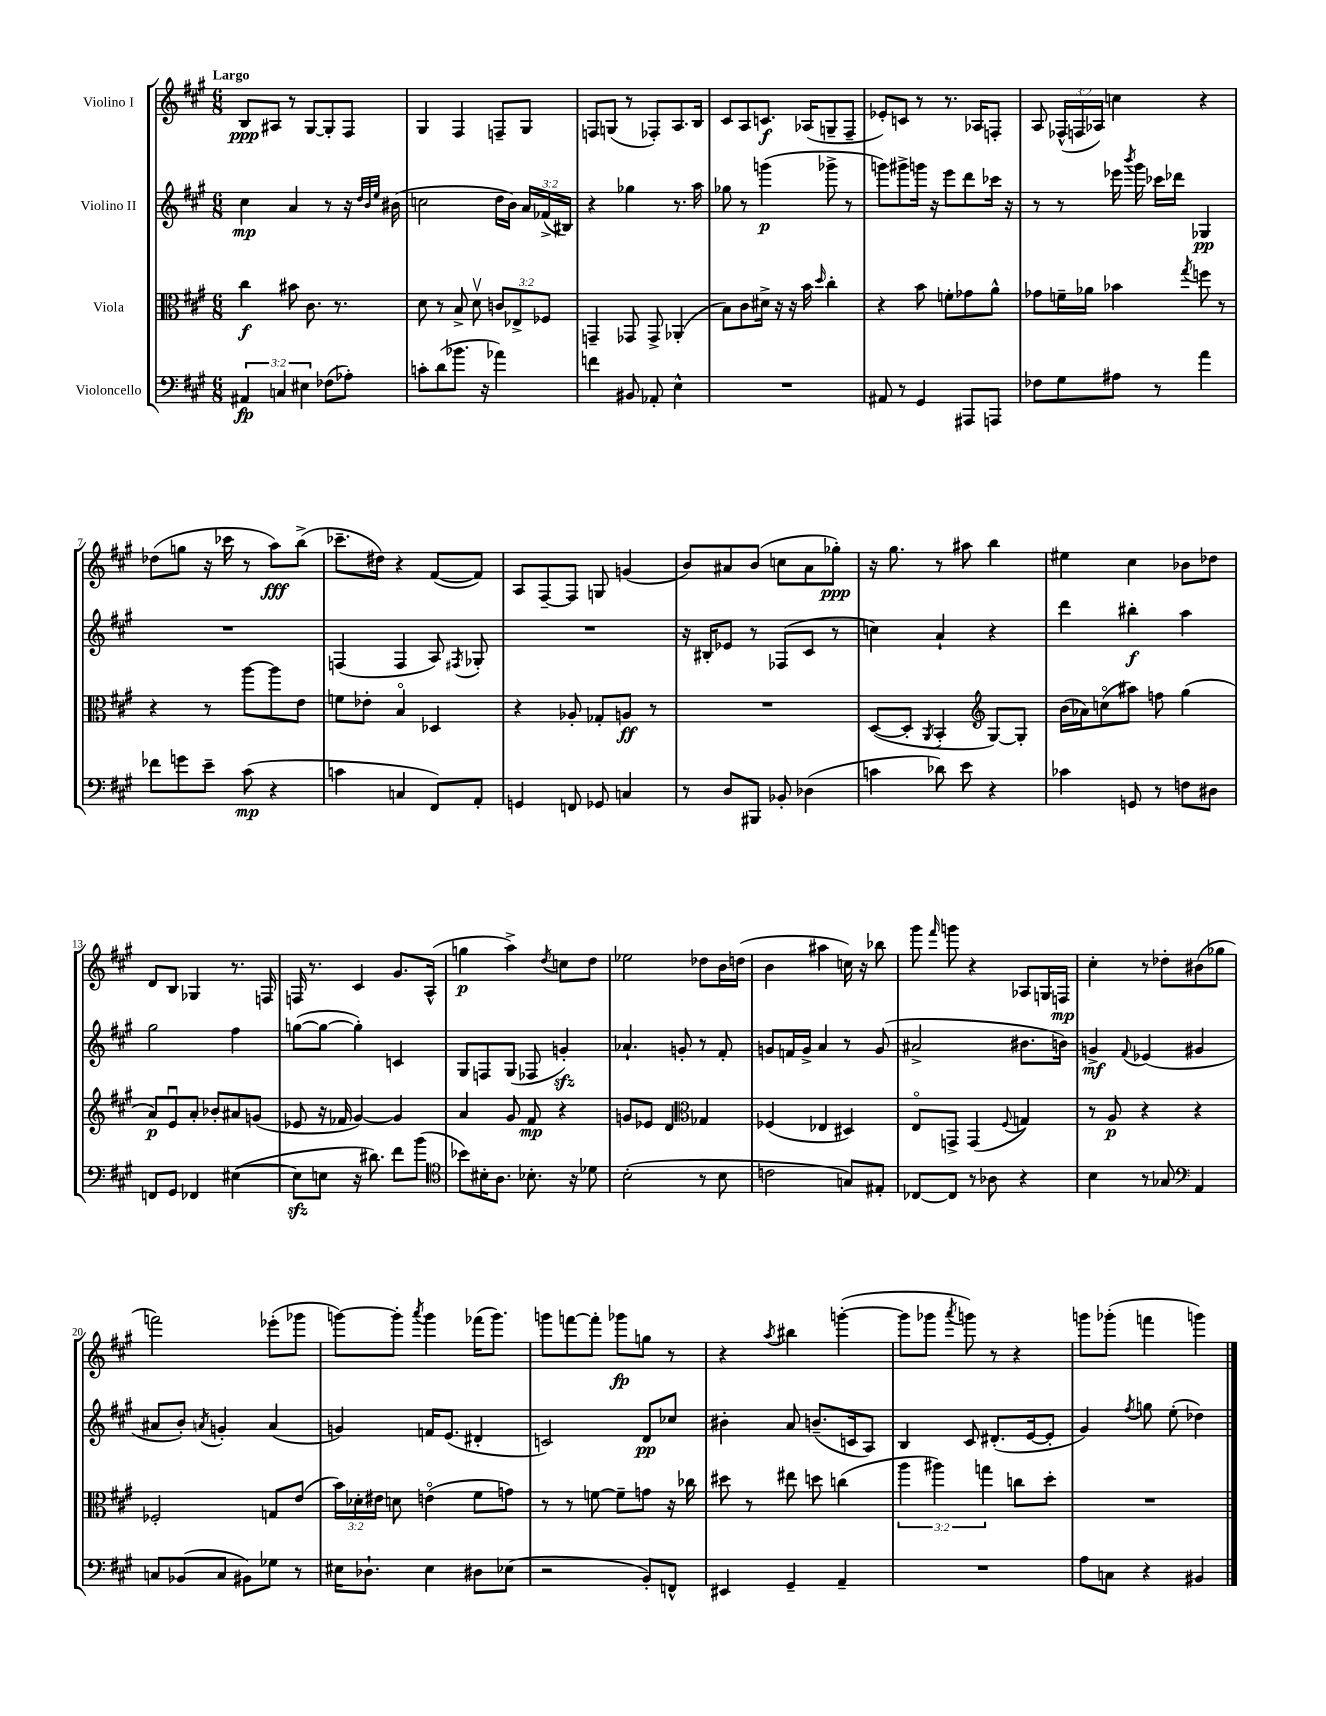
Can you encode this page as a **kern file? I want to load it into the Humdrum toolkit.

**kern	**dynam	**kern	**dynam	**kern	**dynam	**kern	**dynam
*part4	*part4	*part3	*part3	*part2	*part2	*part1	*part1
*staff4	*staff4	*staff3	*staff3	*staff2	*staff2	*staff1	*staff1
*I"Violoncello	*	*I"Viola	*	*I"Violino II	*	*I"Violino I	*
*clefF4	*	*clefC3	*	*clefG2	*	*clefG2	*
*k[f#c#g#]	*	*k[f#c#g#]	*	*k[f#c#g#]	*	*k[f#c#g#]	*
*M6/8	*	*M6/8	*	*M6/8	*	*M6/8	*
=1	=1	=1	=1	=1	=1	=1	=1
!	!	!	!	!	!	!LO:TX:a:B:t=Largo	!
6AA#X/	fp	4cc#\	f	4cc#\	mp	8B/L	ppp
.	.	.	.	.	.	8A#X/J	.
6Cn/	.	.	.	.	.	.	.
.	.	8b#X\	.	4a/	.	8r	.
6E#X\	.	.	.	.	.	.	.
.	.	8.c#\	.	.	.	[8G#/L	.
(8F-X\L	.	.	.	8r	.	8G#'/]	.
.	.	8.r	.	.	.	.	.
8A-X'\J)	.	.	.	16r	.	8F#/J	.
.	.	.	.	32qqdd/LLL	.	.	.
.	.	.	.	32qqb/	.	.	.
.	.	.	.	32qqee/JJJ	.	.	.
.	.	.	.	(16b#X\	.	.	.
=2	=2	=2	=2	=2	=2	=2	=2
8cn'\L	.	8d\	.	2ccn\	.	4G#/	.
(8d\	.	8r	.	.	.	.	.
8.b-X\J	.	8B^/	.	.	.	4F#/	.
.	.	8dv\	.	.	.	.	.
16r	.	.	.	.	.	.	.
4a-X\)	.	12cn/L	.	16dd\LL	.	8Fn~/L	.
.	.	.	.	16b\JJ)	.	.	.
.	.	12E-X^/	.	.	.	.	.
.	.	.	.	24a/LL	.	8G#/J	.
.	.	12F-X/J	.	(24f-X^/	.	.	.
.	.	.	.	24B#X/JJ)	.	.	.
=3	=3	=3	=3	=3	=3	=3	=3
4fn\	.	4GGn~/	.	4r	.	8Fn/L	.
.	.	.	.	.	.	(8Gn/J	.
8BB#X/	.	8GG-X/	.	4gg-X\	.	8r	.
8AA-X'/	.	8GG-^/	.	.	.	8F-X'/L)	.
4E^^\	.	(4AA-X'/	.	8.r	.	8.A/	.
.	.	.	.	16aa\	.	16B/Jk	.
=4	=4	=4	=4	=4	=4	=4	=4
2.r	.	8B\L)	.	8gg-X\	.	8c#/L	.
.	.	8c#\	.	8r	.	8A/	.
.	.	16d#X^\Jk	.	(4gggn\	p	8.cn/J	f
.	.	16r	.	.	.	.	.
.	.	16r	.	.	.	.	.
.	.	16b\	.	.	.	(16A-X/KL	.
.	.	16qqdd/	.	.	.	.	.
.	.	4cc#'\	.	8ggg-X^\	.	8Gn~/	.
.	.	.	.	8r	.	8F#~/J	.
=5	=5	=5	=5	=5	=5	=5	=5
8AA#X/	.	4r	.	8gggn\L)	.	8e-X'/L)	.
8r	.	.	.	8ggg#X^\	.	8cn/J	.
4GG#/	.	8b\	.	16gggn\Jk	.	8r	.
.	.	.	.	16r	.	.	.
.	.	8fn'\L	.	8eee\L	.	8.r	.
8AAA#X/L	.	8g-X\	.	8ddd\	.	.	.
.	.	.	.	.	.	16A-X/KL	.
8AAAn/J	.	8a^^\J	.	16ccc-X\Jk	.	8Fn'/J	.
.	.	.	.	16r	.	.	.
=6	=6	=6	=6	=6	=6	=6	=6
8F-X\L	.	8g-X\L	.	8r	.	8A/	.
8G#\	.	16fn~\L	.	8r	.	(24F-X^^/LL	.
.	.	.	.	.	.	24Fn/	.
.	.	16a-X\JJ	.	.	.	.	.
.	.	.	.	.	.	24A-X/JJ)	.
8A#X\J	.	4b-X\	.	16eee-X\	.	4ccn\	.
.	.	.	.	8qbbb/	.	.	.
.	.	.	.	16ggg#\	.	.	.
8r	.	.	.	16ccc-X\LL	.	.	.
.	.	.	.	16ddd-X\JJ	.	.	.
.	.	8qgg#/	.	.	.	.	.
4a\	.	8ffn\	.	4G-X/	pp	4r	.
.	.	8r	.	.	.	.	.
!!LO:LB:g=z
=7	=7	=7	=7	=7	=7	=7	=7
8f-X\L	.	4r	.	2.r	.	(8dd-X\L	.
8gn\	.	.	.	.	.	8ggn\J	.
8e~\J	.	8r	.	.	.	16r	.
.	.	.	.	.	.	16ccc-X\	.
(8c#\	mp	[8aa\L	.	.	.	8r	.
4r	.	8aa\]	.	.	.	8aa\L)	fff
.	.	8e\J	.	.	.	(8bb^\J	.
=8	=8	=8	=8	=8	=8	=8	=8
4cn\	.	8fn\L	.	(4Fn/	.	8.ccc-X~\L	.
.	.	8e-X'\J	.	.	.	.	.
.	.	.	.	.	.	16dd#X\Jk)	.
4Cn/	.	4B/	.	4F/	.	4r	.
8FF#/L)	.	4D-X/	.	8A/)	.	([8f#/L	.
.	.	.	.	8qF#X/	.	.	.
8AA'/J	.	.	.	8G-X'/	.	8f#/J])	.
=9	=9	=9	=9	=9	=9	=9	=9
4GGn/	.	4r	.	2.r	.	8A/L	.
.	.	.	.	.	.	[8F#~/	.
8FFn/	.	8A-X'/	.	.	.	8F#/J]	.
8GG-X/	.	8G-X'/L	.	.	.	8Gn/	.
4Cn/	.	8An/J	ff	.	.	(4gn/	.
.	.	8r	.	.	.	.	.
=10	=10	=10	=10	=10	=10	=10	=10
8r	.	2.r	.	16r	.	8b/L)	.
.	.	.	.	16B#X'/KL	.	.	.
8D/L	.	.	.	8e-X/J	.	8a#X/	.
8BBB#X/J	.	.	.	8r	.	(8b/J	.
8BB-X'/	.	.	.	(8F-X/L	.	8ccn\L	.
(4D-X\	.	.	.	8c#/J	.	8a#\	.
.	.	.	.	8r	.	8gg-X'\J)	ppp
=11	=11	=11	=11	=11	=11	=11	=11
4cn\	.	([8D/L	.	4ccn\)	.	16r	.
.	.	.	.	.	.	8.gg#\	.
.	.	8D'/J]	.	.	.	.	.
.	.	8qAA/	.	.	.	.	.
8d-X\)	.	4BB'/	.	4a`/	.	8r	.
8e\	.	.	.	.	.	8aa#X\	.
*	*	*clefG2	*	*	*	*	*
4r	.	[8G#/L)	.	4r	.	4bb\	.
.	.	8G#'/J]	.	.	.	.	.
=12	=12	=12	=12	=12	=12	=12	=12
4c-X\	.	(16b\LL	.	4ddd\	.	4ee#X\	.
.	.	16a-X\J)	.	.	.	.	.
.	.	(8ccn\	.	.	.	.	.
8GGn/	.	8aa#X\J)	.	4bb#X'\	f	4cc#\	.
8r	.	8ffn\	.	.	.	.	.
8Fn\L	.	(4gg#\	.	4aa\	.	8b-X\L	.
8D#X\J	.	.	.	.	.	8dd-X\J	.
!!LO:LB:g=z
=13	=13	=13	=13	=13	=13	=13	=13
8FFn/L	.	8a/L)	p	2gg#\	.	8d/L	.
8GG#/J	.	8eu/	.	.	.	8B/J	.
4FF-X/	.	8a'/J	.	.	.	4G-X/	.
.	.	8b-X'/L	.	.	.	.	.
([4E#X\	.	8a#X/	.	4ff#\	.	8.r	.
.	.	(8gn/J	.	.	.	.	.
.	.	.	.	.	.	16Fn/	.
=14	=14	=14	=14	=14	=14	=14	=14
8E#zz\L]	.	8e-X/	.	([8ggn\L	.	16Fn/	.
.	.	.	.	.	.	8.r	.
8En\J	.	16r	.	8gg\J_	.	.	.
.	.	16f-X/	.	.	.	.	.
16r	.	[4g#/)	.	4gg'\])	.	4c#/	.
8.d#X\)	.	.	.	.	.	.	.
8f#\L	.	4g#/]	.	4cn/	.	8.g#/L	.
(8b\J	.	.	.	.	.	.	.
.	.	.	.	.	.	(16A^^/Jk	.
=15	=15	=15	=15	=15	=15	=15	=15
*clefC4	*	*	*	*	*	*	*
8b-X\L)	.	4a/	.	8G#/L	.	4ggn\	p
16B#X'\K	.	.	.	8Fn/	.	.	.
8.A\J	.	.	.	.	.	.	.
.	.	8g#/	.	(8G#/J	.	4aa^\)	.
8.B-X'\	.	8f#/	mp	8F-X/	.	.	.
.	.	.	.	.	.	8qdd/	.
.	.	4r	.	4gnzz'/)	.	8ccn\L	.
16r	.	.	.	.	.	.	.
8d-X\	.	.	.	.	.	8dd\J	.
=16	=16	=16	=16	=16	=16	=16	=16
(2B'\	.	8gn/L	.	4.a-X`/	.	2ee-X\	.
.	.	8e-X/J	.	.	.	.	.
.	.	4d/	.	.	.	.	.
.	.	.	.	8gn'/	.	.	.
*	*	*clefC3	*	*	*	*	*
8r	.	4G-X/	.	8r	.	8dd-X\L	.
8B\	.	.	.	8f#'/	.	16b\L	.
.	.	.	.	.	.	(16ddn\JJ	.
=17	=17	=17	=17	=17	=17	=17	=17
2cn\	.	(4F-X/	.	8gn/L	.	4b\	.
.	.	.	.	16fn/L	.	.	.
.	.	.	.	16g^/JJ	.	.	.
.	.	4E-X/	.	4a/	.	4aa#X\	.
8Gn/L)	.	4D#X/)	.	8r	.	16ccn\)	.
.	.	.	.	.	.	16r	.
8E#X'/J	.	.	.	(8g/	.	8bb-X\	.
=18	=18	=18	=18	=18	=18	=18	=18
[8C-X/L	.	8E/L	.	2a#X^/	.	8ggg#\	.
.	.	.	.	.	.	16qqfff#/	.
8C-/J]	.	8GGn^/J	.	.	.	8gggn\	.
8r	.	(4GG/	.	.	.	4r	.
8A-X\	.	.	.	.	.	.	.
.	.	8qqF#/	.	.	.	.	.
4r	.	4Gn/)	.	8.b#X\L	.	8A-X/L	.
.	.	.	.	.	.	16Gn/L	.
.	.	.	.	16bn\Jk)	.	16Fn/JJ	mp
=19	=19	=19	=19	=19	=19	=19	=19
4B\	.	8r	.	4gn^/	mf	4cc#'\	.
.	.	8A/	p	.	.	.	.
.	.	.	.	8qqf#/	.	.	.
8r	.	4r	.	(4e-X/	.	8r	.
8G-X/	.	.	.	.	.	8dd-X'\L	.
*clefF4	*	*	*	*	*	*	*
4AA/	.	4r	.	4g#X/	.	(8b#X\	.
.	.	.	.	.	.	8gg-X\J	.
!!LO:LB:g=z
=20	=20	=20	=20	=20	=20	=20	=20
8Cn/L	.	2F-X'/	.	8a#X/L	.	2fffn\)	.
(8BB-X/	.	.	.	8b'/J)	.	.	.
.	.	.	.	8qan/	.	.	.
8C/J	.	.	.	4gn'/	.	.	.
8BB#X\L)	.	.	.	.	.	.	.
8G-X\J	.	8Gn/L	.	(4a/	.	(8eee-X'\L	.
8r	.	(8e/J	.	.	.	8ggg-X\J	.
=21	=21	=21	=21	=21	=21	=21	=21
16E#X\KL	.	24b\LL)	.	4gn/)	.	[8gggn\L)	.
.	.	24d-X'\	.	.	.	.	.
8.D-X`\J	.	.	.	.	.	.	.
.	.	24e#X\JJ	.	.	.	.	.
.	.	8dn\	.	.	.	8ggg'\J]	.
.	.	.	.	.	.	8qaaa/	.
4E#\	.	(4en\	.	16fn/KL	.	4ggg\	.
.	.	.	.	(8.e/J	.	.	.
8D#X\L	.	8f#\L	.	4d#X'/	.	(16fff-X\KL	.
.	.	.	.	.	.	8.ggg\J)	.
(8E-X\J	.	8gn\J)	.	.	.	.	.
=22	=22	=22	=22	=22	=22	=22	=22
2r	.	8r	.	2cn/)	.	8gggn\L	.
.	.	8r	.	.	.	[8fffn\	.
.	.	[8fn\	.	.	.	8fff'\J]	.
.	.	8f~\L]	.	.	.	8ggg-X\L	fp
8BB'/L)	.	8gn\J	.	8d/L	pp	8ggn\J	.
8FFn^^/J	.	16r	.	8cc-X/J	.	8r	.
.	.	16cc-X\	.	.	.	.	.
=23	=23	=23	=23	=23	=23	=23	=23
4EE#X/	.	8dd#X\	.	4b#X'\	.	4r	.
.	.	8r	.	.	.	.	.
.	.	.	.	.	.	8qaa/	.
4GG#~/	.	8ee#X\	.	8a/	.	4bb#X\	.
.	.	8ddn\	.	(8.bn~/L	.	.	.
4AA~/	.	(4ccn\	.	.	.	([4gggn'\	.
.	.	.	.	16cn/k	.	.	.
.	.	.	.	8A/J)	.	.	.
=24	=24	=24	=24	=24	=24	=24	=24
2.r	.	6aa\	.	4B/	.	8ggg\L]	.
.	.	.	.	.	.	8ggg-X\J	.
.	.	6aa#X\)	.	.	.	.	.
.	.	.	.	.	.	8qaaa/	.
.	.	.	.	8c#/	.	8gggn\)	.
.	.	6ggn\	.	.	.	.	.
.	.	.	.	(8.d#X'/L	.	8r	.
.	.	8ccn\L	.	.	.	4r	.
.	.	.	.	[16e/k	.	.	.
.	.	8dd'\J	.	8e'/J]	.	.	.
=25	=25	=25	=25	=25	=25	=25	=25
8A\L	.	2.r	.	4g#/)	.	8gggn\L	.
8Cn\J	.	.	.	.	.	(8ggg-X'\J	.
.	.	.	.	8qff#/	.	.	.
4r	.	.	.	8ggn\	.	4fffn\	.
.	.	.	.	(8ee'\	.	.	.
4BB#X/	.	.	.	4dd-X\)	.	4gggn\)	.
==	==	==	==	==	==	==	==
*-	*-	*-	*-	*-	*-	*-	*-
